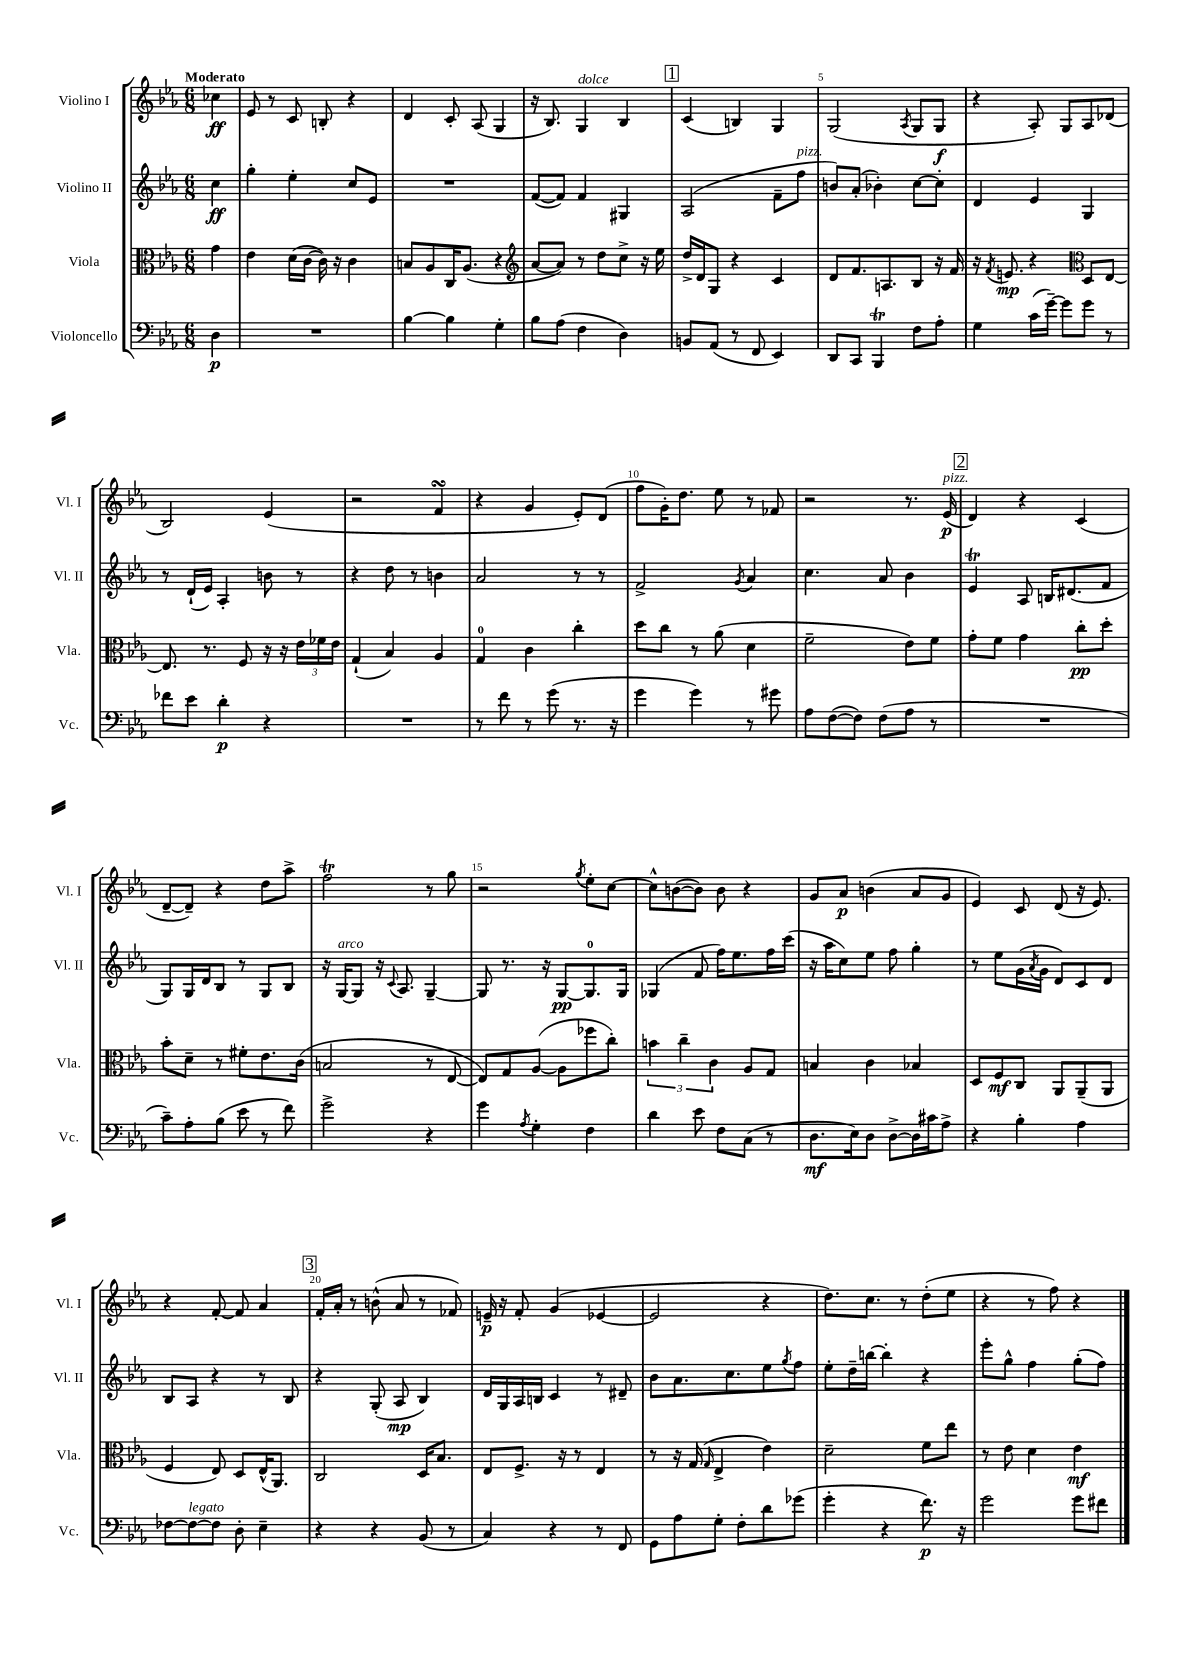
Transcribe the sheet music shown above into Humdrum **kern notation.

**kern	**kern	**kern	**kern
*staff4	*staff3	*staff2	*staff1
*clefF4	*clefC3	*clefG2	*clefG2
*k[b-e-a-]	*k[b-e-a-]	*k[b-e-a-]	*k[b-e-a-]
*M6/8	*M6/8	*M6/8	*M6/8
4D\	4g\	4cc\	4cc-\
=	=	=	=
2.r	4e-\	4gg'\	8e-/
.	.	.	8r
.	(16d\LL	4ee-'\	8c/
.	[16c\JJ	.	.
.	16c\])	.	8B'/
.	16r	.	.
.	4c\	8cc/L	4r
.	.	8e-/J	.
=	=	=	=
[4B-\	8B/L	2.r	4d/
.	8A-/	.	.
4B-\]	16C/K	.	8c'/
.	(8.A-/J	.	.
.	.	.	(8A-/
4G'\	4r	.	4G/
=	=	=	=
*	*clefG2	*	*
8B-\L	[8a-/L	([8f/L	16r
.	.	.	8.B-/)
(8A-\J	8a-/]J)	8f/]J)	.
4F\	8r	4f/	4G/
.	8dd\L	.	.
4D\)	8cc^\J	4G#/	4B-/
.	16r	.	.
.	16ee-\	.	.
=	=	=	=
8BB/L	16dd^/LL	(2A-/	(4c/
.	16d/J	.	.
(8AA-/J	8G/J	.	.
8r	4r	.	4B/)
8FF/	.	.	.
4EE-/)	4c/	8f~\L	4G/
.	.	8ff\J	.
=	=	=	=
8DD/L	8d/L	8b/L)	(2G/
8CC/J	8.f/	(8a-'/J	.
4BBB-/	.	4b-'\)	.
.	8.A/	.	.
.	.	.	8qA-/
8F\L	8B-/J	[8cc\L	8G/L
8A-'\J	16r	8cc'\]J	8G/J
.	16f/	.	.
=	=	=	=
4G\	16r	4d/	4r
.	8qf/	.	.
.	8.e/	.	.
(16c\LL	4r	4e-/	8A-'/)
[16g~\JJ)	.	.	.
8g\]L	.	.	8G/L
*	*clefC3	*	*
8g\J	8D/L	4G/	8A-/
8r	[8E-/J	.	(8d-/J
=	=	=	=
8f-\L	8.E-/]	8r	2B-/)
8e-\J	.	(16d`/LL	.
.	8.r	16e-/JJ)	.
4d'\	.	4A-'/	.
.	8F/	.	.
4r	16r	8b\	(4e-/
.	16r	.	.
.	24e-\LL	8r	.
.	24f-\	.	.
.	24e-\JJ	.	.
=	=	=	=
2.r	(4G`/	4r	2r
.	4B-/)	8dd\	.
.	.	8r	.
.	4A-/	4b\	4f/
=	=	=	=
8r	4G/	2a-/	4r
8f\	.	.	.
8r	4c\	.	4g/
(8g\	.	.	.
8.r	4cc'\	8r	8e-'/L)
.	.	8r	(8d/J
16r	.	.	.
=	=	=	=
4g\	8dd\L	2f^/	8ff\L
.	8cc\J	.	16g'\K)
.	.	.	8.dd\J
4g\)	8r	.	.
.	(8a-\	.	8ee-\
.	.	8qg/	.
8r	4d\	4a-/	8r
8g#\	.	.	8f-/
=	=	=	=
8A-\L	2f~\	4.cc\	2r
([8F\	.	.	.
8F\]J)	.	.	.
(8F\L	.	8a-/	.
8A-\J	8e-\L)	4b-\	8.r
8r	8f\J	.	.
.	.	.	(16e-/
=	=	=	=
2.r	8g'\L	4e-/	4d/)
.	8f\J	.	.
.	4g\	8A-/	4r
.	.	16B/LK	.
.	.	(8.d#/	.
.	8cc'\L	.	(4c/
.	8dd'\J	8f/J	.
=	=	=	=
8c~\L)	8b-'\L	8G/L)	[8d~/L
8A-'\	8d~\J	16G/L	8d~/]J)
.	.	16d/J	.
(8B-\J	8r	8B-/J	4r
8e-\	8f#'\L	8r	.
8r	8.e-\	8G/L	8dd\L
8f\)	.	8B-/J	8aa-^\J
.	(16c\Jk	.	.
=	=	=	=
2g^\	2B/	16r	2ff\
.	.	[16G/LK	.
.	.	8G/]J	.
.	.	16r	.
.	.	8qqc/	.
.	.	8.A-/	.
4r	8r	[4G~/	8r
.	[8E-/	.	8gg\
=	=	=	=
4g\	8E-/]L)	8G/]	2r
.	8G/	8.r	.
8qA-/	.	.	.
4G'\	([8A-/J	.	.
.	.	16r	.
.	8A-\]L	[8G/L	.
.	.	.	8qgg/
4F\	8ff-\	8.G/]	8ee-'\L
.	8cc'\J)	.	[8cc\J
.	.	16G/Jk	.
=	=	=	=
4d\	6b\	(4G-/	8cc^^\]L
.	.	.	([8b\
.	6cc~\	.	.
8e-\	.	8f/	8b\]J)
.	6c\	.	.
8F\L	.	16ff\LK)	8b\
.	.	8.ee-\	.
(8C\J	8A-/L	.	4r
8r	8G/J	16ff\L	.
.	.	(16ccc\JJ	.
=	=	=	=
8.D\L	4B/	16r	8g/L
.	.	16aa-\LK	.
.	.	8cc\)	8a-/J
16E-\k)	.	.	.
8D\J	4c\	8ee-\J	(4b\
[8D^\L	.	8ff\	.
16D\]L	4B-/	4gg'\	8a-/L
16c#\J	.	.	.
8A-^\J	.	.	8g/J
=	=	=	=
4r	8D/L	8r	4e-/)
.	8F/	8ee-\L	.
4B-'\	8C/J	(16g\L	8c/
.	.	8qa-/	.
.	.	16g\JJ	.
.	8AA-/L	8d/L)	(8d/
4A-\	(8AA-~/	8c/	16r
.	.	.	8.e-/)
.	8AA-/J	8d/J	.
=	=	=	=
[8F-\L	4F/	8B-/L	4r
8F-\_	.	8A-/J	.
8F-\]J	8E-/)	4r	[8f'/
8D'\	8D/L	.	8f/]
4E-~\	(16E-^^/K	8r	4a-/
.	8.AA-/J)	.	.
.	.	8B-/	.
=	=	=	=
4r	2C/	4r	16f'/LL
.	.	.	16a-'/JJ
.	.	.	8r
4r	.	(8G'/	(8b^^\
.	.	8A-/	8a-/
(8BB-/	16D/LK	4B-/)	8r
.	8.B-/J	.	.
8r	.	.	8f-/)
=	=	=	=
4C/)	8E-/L	16d/LL	16e~/
.	.	16G/	16r
.	8.F^/J	16A-/	8f'/
.	.	16B/JJ	.
4r	.	4c/	(4g/
.	16r	.	.
.	8r	.	.
8r	4E-/	8r	[4e-/
8FF/	.	8d#~/	.
=	=	=	=
8GG\L	8r	8b-\L	2e-/]
8A-\	16r	8.a-\	.
.	(16G/	.	.
.	16qqG/	.	.
8G'\J	4E-^/	.	.
.	.	8.cc\	.
8F'\L	.	.	.
8d\	4e-\)	8ee-\	4r
.	.	8qgg/	.
(8g-\J	.	8ff\J	.
=	=	=	=
4g'\	2d~\	8ee-'\L	8.dd\L)
.	.	16dd~\L	.
.	.	[16bb\JJ	8.cc\J
4r	.	4bb'\]	.
.	.	.	8r
8.f\)	8f\L	4r	(8dd'\L
.	8ee-\J	.	8ee-\J
16r	.	.	.
=	=	=	=
2g\	8r	8eee-'\L	4r
.	8e-\	8gg^^\J	.
.	4d\	4ff\	8r
.	.	.	8ff\)
8g\L	4e-\	(8gg'\L	4r
8f#\J	.	8ff\J)	.
==	==	==	==
*-	*-	*-	*-
